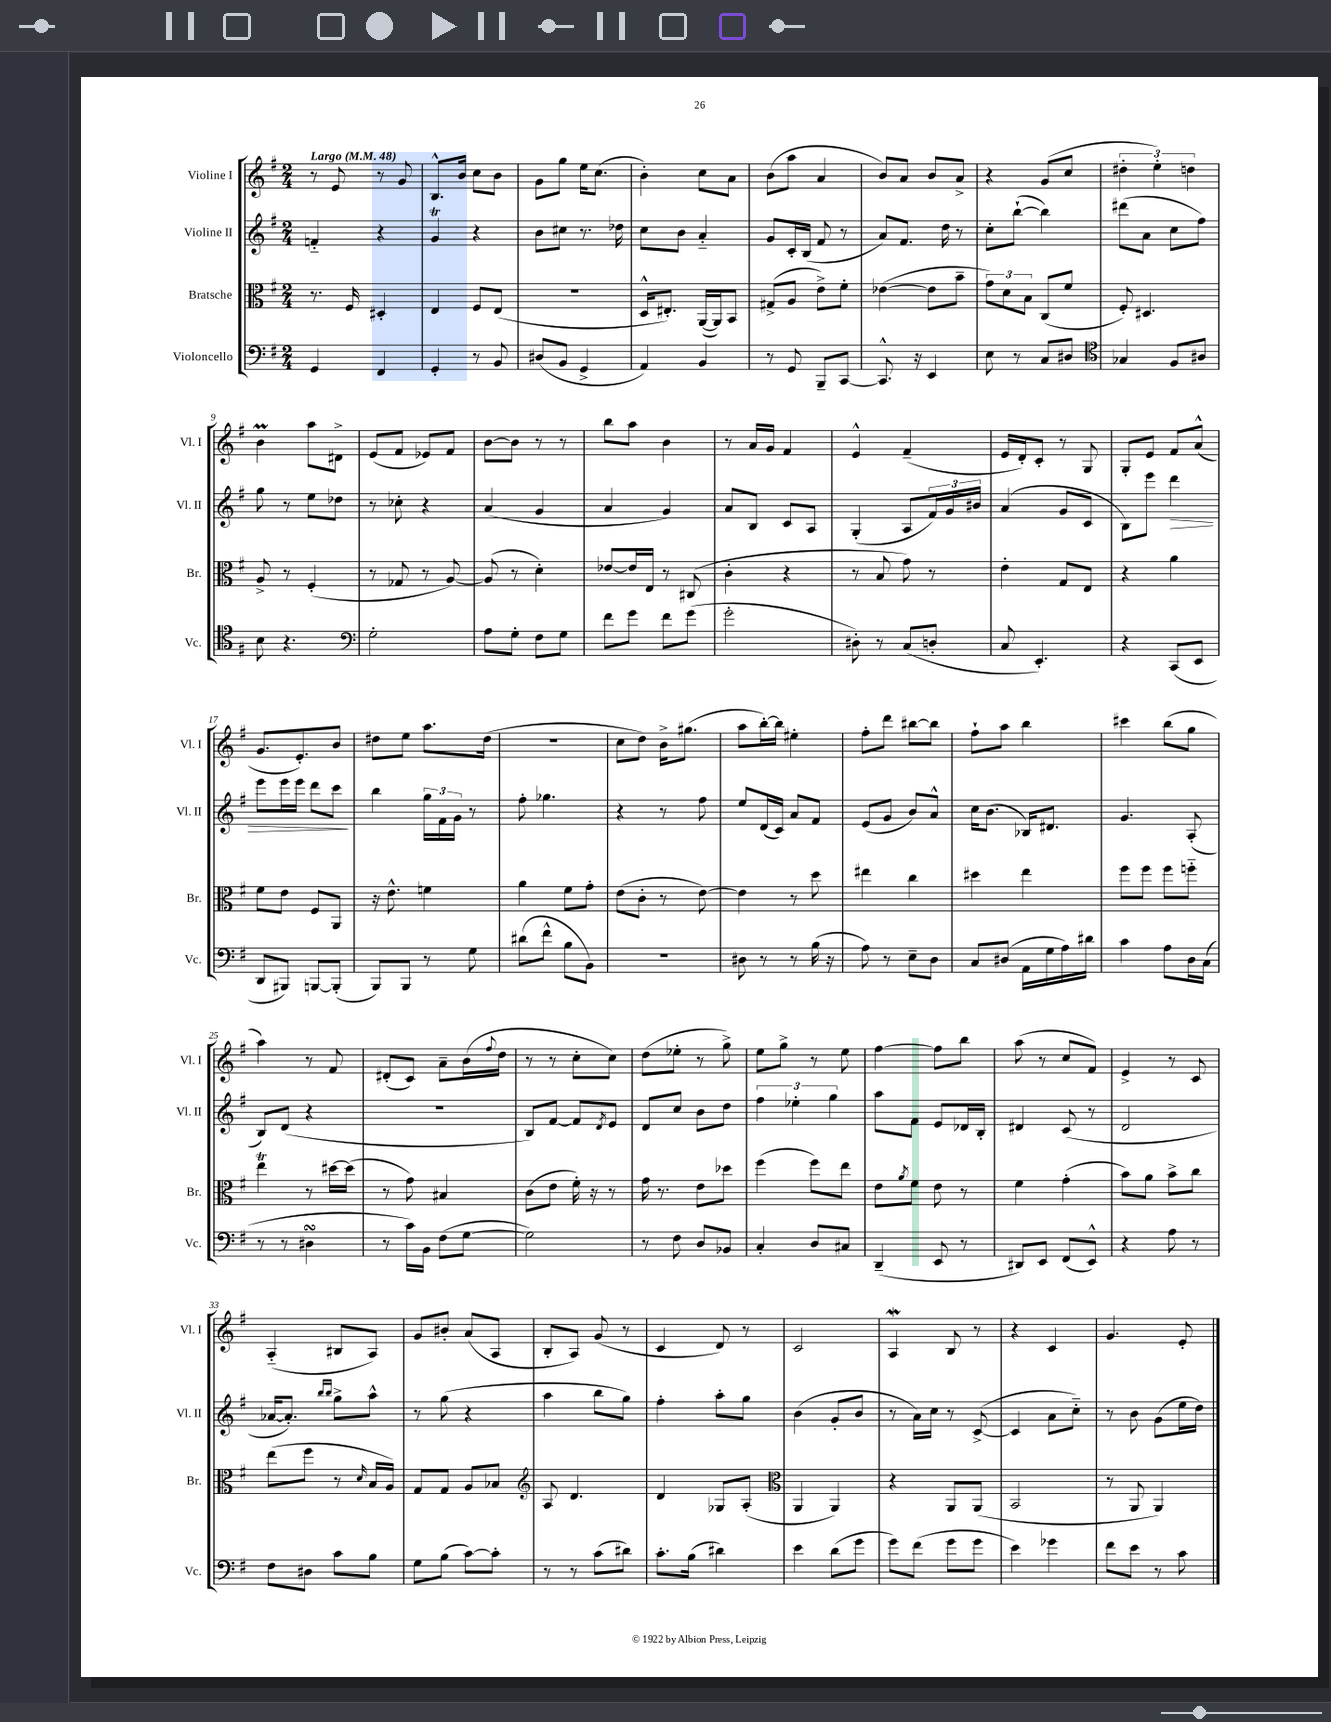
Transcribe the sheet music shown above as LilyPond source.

<<
\new StaffGroup <<
\new Staff = "s0" \with { instrumentName = "Violine I" shortInstrumentName = "Vl. I" } {
    \clef treble \key g \major \numericTimeSignature \time 2/4 \tempo "Largo" 4 = 48
    r8 e'8 r8 g'8 |
    b8.-^ b'16 c''8 b'8 |
    g'8 g''8 e''16 c''8.( |
    b'4-.) c''8 a'8 |
    b'8( a''8 a'4 |
    b'8) a'8 b'8 a'8-> |
    r4 g'8( c''8 |
    \tuplet 3/2 { dis''4-. e''4-.) d''4 } |
    b'4\prall a''8 dis'8-> |
    e'8( fis'8 ees'8) fis'8 |
    b'8~ b'8 r8 r8 |
    b''8 a''8 b'4 |
    r8 a'16 g'16 fis'4 |
    e'4-^ fis'4--( |
    e'16 d'16-.) c'8-. r8 g8 |
    g8-. e'8 fis'8 a'8-^( |
    g'8. e'8.-.) b'8 |
    dis''8 e''8 a''8. dis''16( |
    R2 |
    c''8 d''8) b'16-> gis''8.( |
    a''8 b''16~-.) b''16 eis''4-. |
    fis''8-. d'''8 bis''8~ bis''8 |
    fis''8-! a''8 b''4 |
    cis'''4 b''8( g''8 |
    a''4) r8 fis'8 |
    dis'8-.( c'8) a'8-- b'16( \appoggiatura { fis''8 } d''16 |
    r8 r8 c''8-. c''8) |
    d''8( ees''8-. r8 g''8->) |
    e''8 g''8-> r8 e''8 |
    fis''4~ fis''8 b''8 |
    a''8( r8 c''8 fis'8) |
    e'4-> r8 c'8 |
    a4-_( bis8 a8) |
    g'8 bis'8-. a'8( a8 |
    b8-. a8) g'8( r8 |
    c'4 d'8) r8 |
    c'2 |
    a4\mordent b8 r8 |
    r4 c'4 |
    g'4. e'8-. \bar "|." |
}
\new Staff = "s1" \with { instrumentName = "Violine II" shortInstrumentName = "Vl. II" } {
    \clef treble \key g \major \numericTimeSignature \time 2/4
    f'4-_ r4 |
    g'4\trill r4 |
    b'8 cis''8 r8. des''16 |
    c''8 b'8 a'4-_ |
    g'8 c'16-. b16( fis'8 r8 |
    a'8) fis'8. d''16 r8 |
    c''8-. b''8~-!( b''4) |
    dis'''8( a'8 c''8 fis''8) |
    g''8 r8 e''8 des''8 |
    r8 ces''8-. r4 |
    a'4( g'4 |
    a'4 g'4) |
    a'8 b8 c'8 a8 |
    g4-.( a8 \tuplet 3/2 { fis'16) g'16 bis'16 } |
    a'4( g'8 c'8 |
    b8) e'''8 d'''4\> |
    e'''8 e'''16 e'''16 d'''8 c'''8\! |
    b''4 \tuplet 3/2 { g''16 fis'16 g'16 } r8 |
    fis''8-. ges''4. |
    r4 r8 fis''8 |
    e''8 d'16( c'16) a'8 fis'8 |
    e'8( g'8 b'8) a'8-^ |
    c''16 b'8.( bes16) dis'8. |
    g'4. a8-.( |
    b8) d'8( r4 |
    r2 |
    b8) fis'8~ fis'8 \acciaccatura { d'8 } e'8 |
    d'8 c''8 b'8 d''8 |
    \tuplet 3/2 { fis''4 ees''4-. g''4 } |
    a''8 fis'8 e'8 des'16 b16-. |
    dis'4 c'8( r8 |
    d'2 |
    aes'16~ aes'8.-.) \grace { b''16 b''16 } g''8-> a''8-^ |
    r8 g''8( r4 |
    a''4 b''8 g''8) |
    fis''4-. a''8-. g''8 |
    b'4( g'8-. b'8 |
    r8 a'16) c''16 r8 c'8~->( |
    c'4 a'8 c''8-_) |
    r8 b'8 g'8( e''16 d''16) \bar "|." |
}
\new Staff = "s2" \with { instrumentName = "Bratsche" shortInstrumentName = "Br." } {
    \clef alto \key g \major \numericTimeSignature \time 2/4
    r8. fis16 dis4-. |
    e4 fis8 e8( |
    R2 |
    d16-^ eis8.-.) a,16~( a,16) b,8 |
    gis8->( a8 e'8->) fis'8-. |
    ees'4~( ees'8 b'8-- |
    \tuplet 3/2 { g'8) d'8 b8 } c8( fis'8 |
    fis8-.) dis4. |
    a8-> r8 fis4-.( |
    r8 ges8 r8 a8~) |
    a8( r8 d'4-.) |
    ees'8~ ees'16 e16 r8 cis8( |
    c'4-. r4 |
    r8 b8 g'8) r8 |
    e'4-. g8 e8 |
    r4 a'4 |
    fis'8 e'8 fis8 a,8 |
    r16 e'8.-^ f'4 |
    a'4 fis'8 g'8-. |
    e'8( c'8-. r8 e'8~) |
    e'4 r8 d''8 |
    eis''4 c''4 |
    dis''4 e''4 |
    fis''8 fis''8 fis''8 f''8-_ |
    e''4\trill r8 dis''16~ dis''16( |
    r8 g'8) bis4 |
    c'8( e'8 fis'16-.) r16 r8 |
    g'16 r8. e'8 des''8 |
    fis''4( fis''8) e''8 |
    e'8 \acciaccatura { a'8 } fis'8 e'8 r8 |
    fis'4 g'4-.( |
    b'8) a'8 b'8-> c''8 |
    e''8( fis''8 r8 \grace { d'16 } b16 a16) |
    g8 g8 a8 bes8 |
    \clef treble a8 d'4. |
    d'4 ges8 a8-.( |
    \clef alto a,4 a,4) |
    r4 a,8 a,8( |
    b,2 |
    r8 a,8 a,4) \bar "|." |
}
\new Staff = "s3" \with { instrumentName = "Violoncello" shortInstrumentName = "Vc." } {
    \clef bass \key g \major \numericTimeSignature \time 2/4
    g,4 fis,4 |
    g,4-. r8 b,8 |
    dis8( b,8 g,4-> |
    a,4) b,4 |
    r8 g,8 b,,8-- c,8~ |
    c,8.-^ r16 e,4 |
    e8 r8 c8 dis8 |
    \clef tenor ges4 fis8 ais8 |
    b8 r4. |
    \clef bass g2-. |
    a8 g8-. fis8 g8 |
    fis'8 g'8 fis'8 g'8( |
    g'2-. |
    dis8-.) r8 c8( d8-. |
    c8 e,4.-.) |
    r4 c,8( e,8 |
    d,8 bis,,8) b,,8~ b,,8-.( |
    b,,8) b,,8 r8 g8 |
    dis'8( fis'8-^ b8 b,8) |
    r2 |
    dis8 r8 r8 b16( r16 |
    a8) r8 e8-- d8 |
    c8 dis8( a,16 g16 a16) dis'16 |
    c'4 a8 d16 c16( |
    r8 r8 dis4\turn |
    r8 c'16) b,16 fis8( g8~ |
    g2) |
    r8 fis8 d8 bes,8 |
    c4-. d8 cis8 |
    d,4--( e,8 r8 |
    dis,8) e,8 fis,8( e,8-^) |
    r4 a8 r8 |
    fis8 dis8 c'8 b8 |
    g8 b8( c'8~) c'8-. |
    r8 r8 c'8( dis'8) |
    c'8.-. b16( dis'4) |
    e'4 d'8( g'8 |
    g'8) fis'8( g'8 g'8 |
    e'4) ges'4 |
    fis'8 e'8 r8 c'8 \bar "|." |
}
>>
>>
